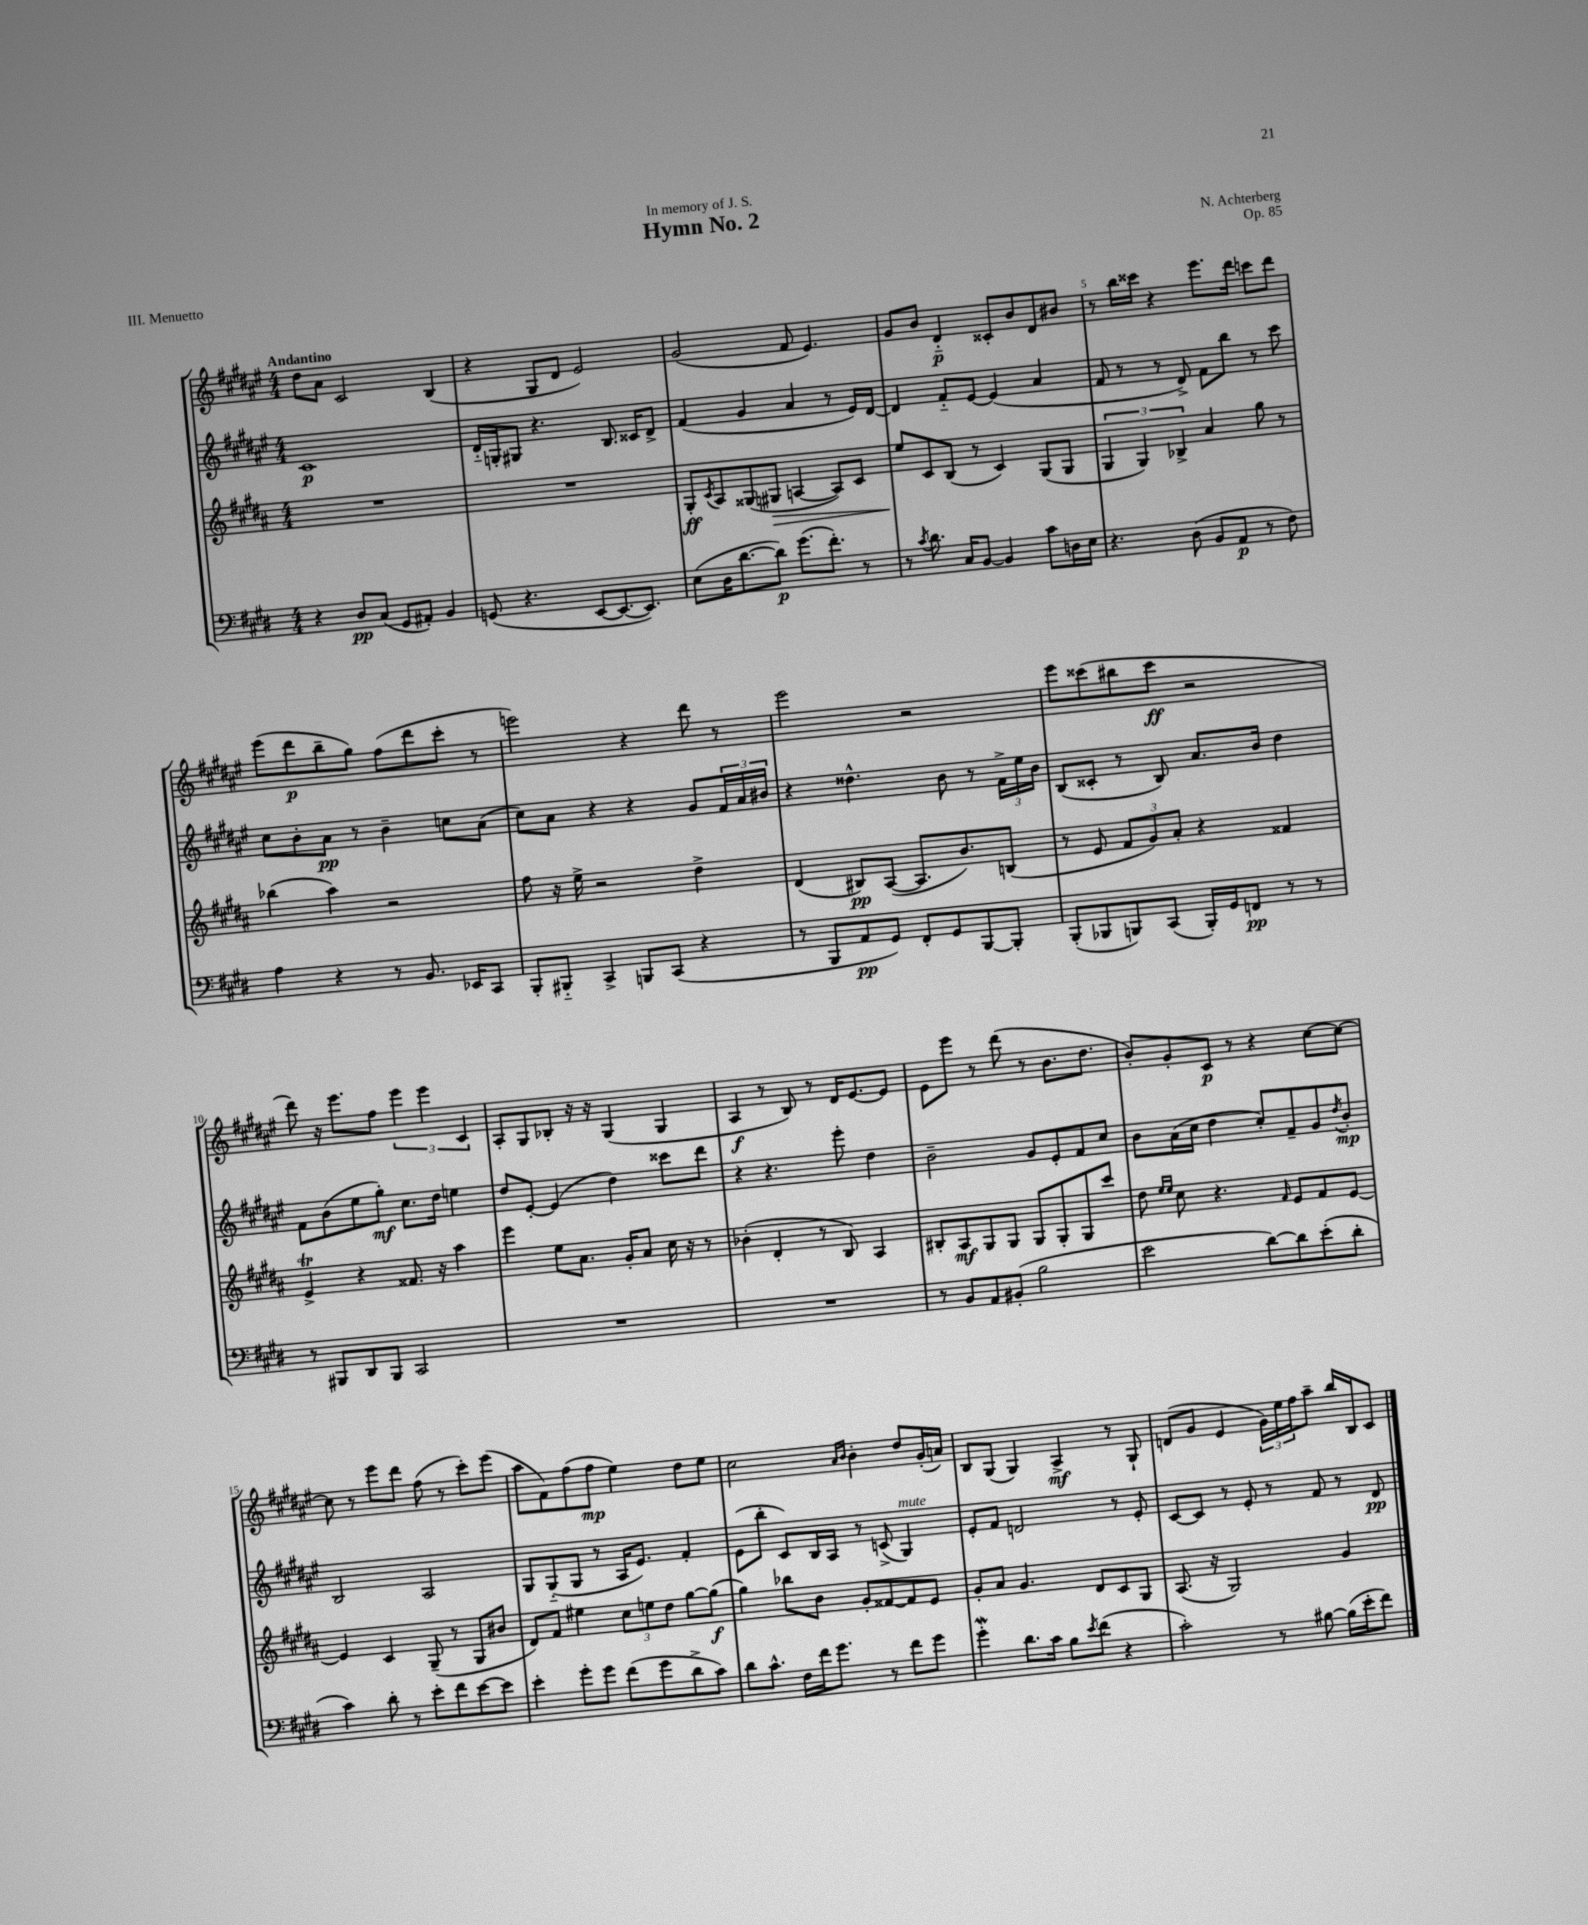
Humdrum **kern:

**kern	**kern	**kern	**kern
*staff4	*staff3	*staff2	*staff1
*clefF4	*clefG2	*clefG2	*clefG2
*k[f#c#g#d#]	*k[f#c#g#d#a#]	*k[f#c#g#d#a#e#]	*k[f#c#g#d#a#e#]
*M4/4	*M4/4	*M4/4	*M4/4
4r	1r	1c#	8dd#
.	.	.	8a#
8D#	.	.	2c#
(8C#	.	.	.
8GG#	.	.	.
8AA#')	.	.	.
4BB	.	.	(4B
=	=	=	=
(8GG	1r	16d#'~	4r
.	.	16G'	.
4.r	.	8G#	.
.	.	4.r	8G#
.	.	.	8d#
[8EE	.	.	2e#)
8.EE_	.	8.B	.
8.EE])	.	16c##	.
.	.	8d#^	.
=	=	=	=
(8E	8G#'	(4f#	(2g#
.	8qc#	.	.
16D#	8A#	.	.
[8.d#	.	.	.
.	(8G##	4g#	.
8d#])	8G#	.	.
(8.g#	[4A	4a#	8f#
.	.	.	4.e#)
8.f#')	.	.	.
.	8A])	8r	.
8r	8c#	16e#)	.
.	.	[16d#	.
=	=	=	=
8r	8ee	4d#]	8g#
8qc#	.	.	.
8.d#	8c#	.	8b
.	(8B	8f#'~	4d#'~
16C#	.	.	.
[8BB	8r	[8e#	.
4BB]	4c#)	(4e#]	8c##'
.	.	.	8b
8c#	(8G#	4a#	8d#
16D	8G#	.	8b#
16E	.	.	.
=	=	=	=
4.r	6G#	8f#	8r
.	.	8r	16bb
.	6G#)	.	.
.	.	.	16ccc##
.	.	8r	4r
.	6B-^	.	.
(8D#	.	8d#^)	.
8BB	4a#	8f#	8.eee#
8AA	.	8bb	.
.	.	.	16ddd#
8r	8gg#	8r	8ccc
8F#)	8r	8ccc#	8ddd#
=	=	=	=
4A	(4bb-	8cc#	(8eee#
.	.	8b'	8ddd#
4r	4aa#)	8a#	8bb~
.	.	8r	8gg#)
8r	2r	4b~	(8ff#
8.BB	.	.	8ddd#
.	.	8cc	8ccc#'
16EE-	.	.	.
8CC#	.	(8a#	8r
=	=	=	=
8BBB'	8ff#	8cc#)	2eee)
8BBB#'~	16r	8a#	.
.	16ee^	.	.
4CC#^	2r	4r	.
8BBB	.	4r	4r
(8CC#	.	.	.
4r	4dd#^	8g#	8ddd#
.	.	24f#	8r
.	.	24a#	.
.	.	24b#	.
=	=	=	=
8r	(4d#	4r	2eee#
8BBB	.	.	.
8AA	8B#)	4.dd##^^	.
8GG#)	([8A#	.	.
8FF#'	8.A#]	.	2r
8GG#	.	8b	.
.	8.b)	.	.
[8BBB	.	8r	.
8BBB']	(8B	24f#^	.
.	.	24ee#	.
.	.	24b	.
=	=	=	=
(8BBB'	8r	(8B	8eee#
8BBB-	8e	8c##'	(8ccc##
8BBB)	12f#	8r	8bb#
.	12g#)	.	.
(8CC#	.	8B)	8ccc##
.	12a#'	.	.
16BBB')	4r	8.a#	2r
16GG#	.	.	.
8FF	.	.	.
.	.	16b	.
8r	4f##	4dd#	.
8r	.	.	.
=	=	=	=
8r	4e^	8f#	8ddd#)
8BBB#	.	(8b	16r
.	.	.	8.eee#
8DD#	4r	8ee#	.
8BBB#	.	8gg#')	8ff#
2CC#	8.f##	8.cc#	6eee#
.	.	.	6eee#
.	16r	16dd#	.
.	4aa#	4ee	.
.	.	.	6c#
=	=	=	=
1r	4eee	8dd#	8A#'
.	.	[8e#'	8G#
.	8ee	(4e#]	8B-'
.	8.a#	.	16r
.	.	.	16r
.	.	4dd#)	(4G#
.	16g#'	.	.
.	8a#	.	.
.	16cc#	8ccc##	4G#
.	16r	.	.
.	8r	8ddd#	.
=	=	=	=
1r	(4b-'	4r	4A#
.	4d#'	4.r	8r
.	.	.	8B)
.	8r	.	8r
.	8B)	8eee#'	16d#
.	.	.	[8.e#
.	4A#	4dd#	.
.	.	.	8e#]
=	=	=	=
8r	8B#'	2b~	8e#
8BB	8A#	.	8eee#
8AA	8G#	.	8r
(8BB#'	8G#	.	(8ddd#
2B	8G#	8g#	8r
.	8G#'	8e#'	8.b
.	8G#	8f#	.
.	.	.	8.dd#
.	8ccc#	8cc#	.
=	=	=	=
2e	8dd#	8b	8b')
.	16qqee	.	.
.	16qqee	.	.
.	8cc#	(16a#	8g#'
.	.	16cc#	.
.	4.r	4dd#	8c#
.	.	.	8r
[8d#)	.	8cc#')	4r
.	16qqf#	.	.
8d#]	8e	8f#~	.
(8e'	8f#	8g#	[8cc#
.	.	8qdd#	.
8d#'	[8e	8b'	8cc#_
=	=	=	=
4c#)	4e]	2B	8cc#]
.	.	.	8r
8d#'	4c#	.	8eee#
8r	.	.	8ddd#
8e'	(8G#~	2A#	(8ff#
8f#	8r	.	8r
[8e	8G#	.	8ccc#')
8e]	8b#	.	(8eee#
=	=	=	=
4e'	8d#)	8G#	8aa#
.	8f#	(8G#'~	8f#)
8g#'	4ee#	8G#	(8ff#
8g#	.	8r	8ff#
(8f#	12cc#	16A#	4ee#)
.	.	8.e#)	.
.	12ee	.	.
8g#	.	.	.
.	12dd#	.	.
8d#^	[8gg#	4f#'	8dd#
8c#)	(8gg#]	.	8ee#
=	=	=	=
8d#	4gg#)	(8e#	2cc#
8.c#^^	.	8bb'	.
.	8bb-	8c#)	.
16F#	.	.	.
16f#	8b	16B	.
8.g#	.	16A#	.
.	.	.	16qqa#
.	.	.	16qqb
.	8g#'	8r	4b'
8r	[8f##	(8c^	.
8f#	8f##]	4G#)	8dd#
8g#	8e	.	(16g#'
.	.	.	16a)
=	=	=	=
4g#'	8g#'	8e#'	8B
.	8a#	8f#	(8G#
8.d#	4.g#	2d	4G#)
16c#	.	.	.
8B	.	.	4A#^
8qe	.	.	.
(8f#	8d#	.	.
4r	8c#	8r	8r
.	8G#	8e#'	8G#`
=	=	=	=
2c#')	(8.A#	[8c#	(8d
.	.	8c#]	8g#
.	16r	.	.
.	2G#)	8r	4e#
.	.	8e#'	.
8r	.	8r	24g#)
.	.	.	24ee#
.	.	.	24ff#
[8B#	.	8f#	8aa#~
(16B#]	4g#	8r	16bb
16e'	.	.	16B
8f#)	.	8d#	8c#
==	==	==	==
*-	*-	*-	*-
